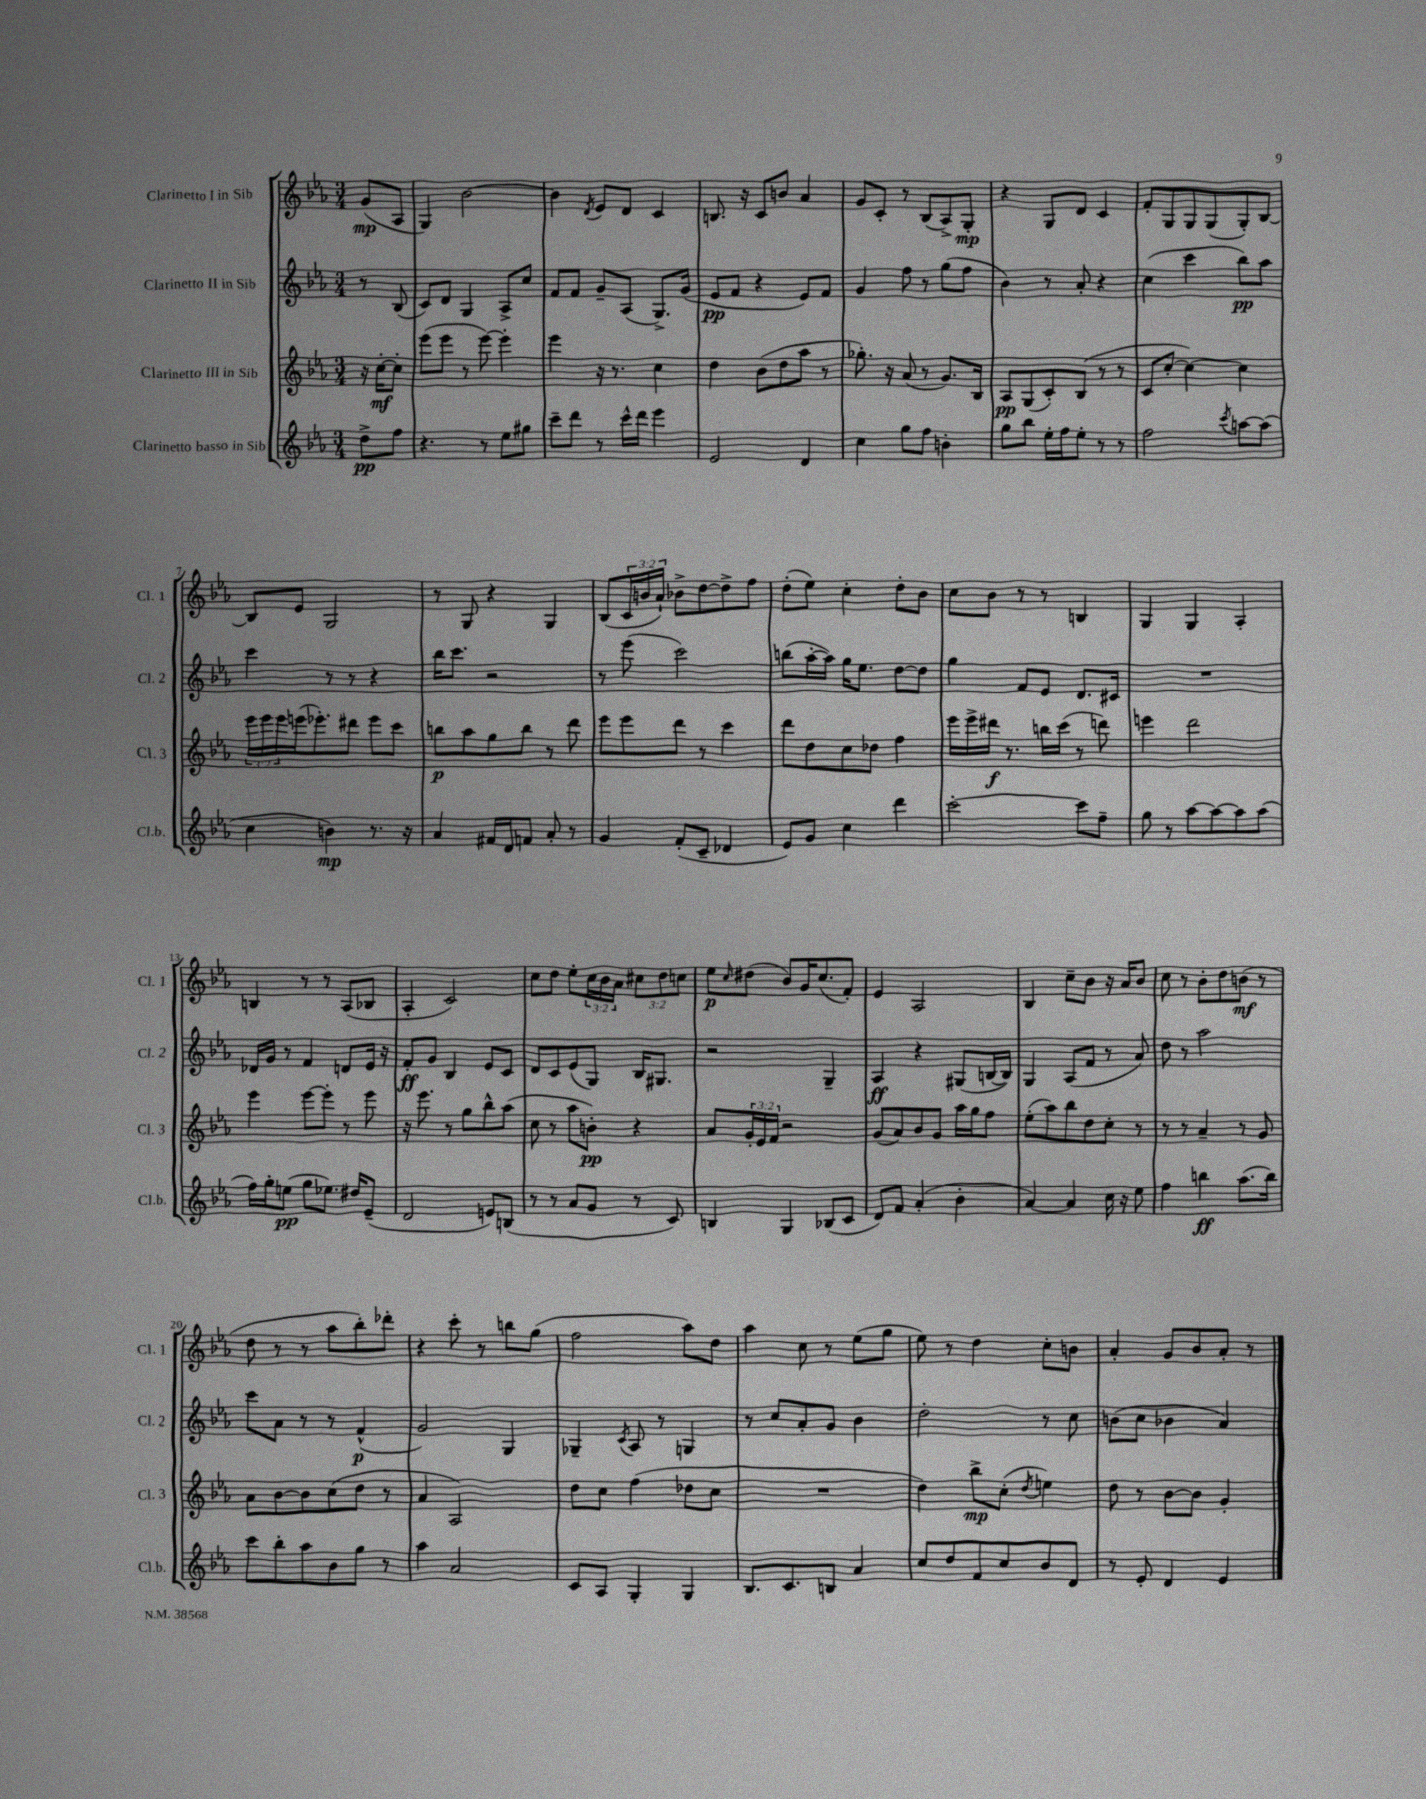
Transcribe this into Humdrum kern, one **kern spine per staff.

**kern	**kern	**kern	**kern
*staff4	*staff3	*staff2	*staff1
*clefG2	*clefG2	*clefG2	*clefG2
*k[b-e-a-]	*k[b-e-a-]	*k[b-e-a-]	*k[b-e-a-]
*M3/4	*M3/4	*M3/4	*M3/4
8dd^\L	16r	8r	(8g/L
.	[16cc'\LK	.	.
8ff\J	8cc'\]J	(8B-/	8A-/J
=	=	=	=
4.r	(8eee-\L	8c/L)	4G/)
.	8eee-\J	8d/J	.
.	8r	4G/	[2b-\
8r	[8eee-\)	.	.
8ee-\L	4eee-'\]	8A-^/L	.
8gg#\J	.	8cc/J	.
=	=	=	=
8ccc~\L	4eee-\	8f/L	4b-\]
8ddd\J	.	8f/J	.
.	.	.	8qd/
8r	16r	8g~/L	8e-/L
.	8.r	.	.
16ccc^^\LL	.	(8A-/J	8d/J
16ddd\JJ	.	.	.
4eee-\	4cc\	8.G^/L)	4c/
.	.	(16g/Jk	.
=	=	=	=
2e-/	4dd\	8e-/L	8.B/
.	.	8f/J	.
.	.	.	16r
.	(8b-\L	4r	8c/L
.	8dd\	.	8b/J
4d/	8aa-\J	8e-/L)	4a-/
.	8r	8f/J	.
=	=	=	=
4cc\	8.gg-'\)	4g/	8g/L
.	.	.	8c'/J
.	16r	.	.
8gg\L	(8a-/	8ff\	8r
8ff\J	8r	8r	(8B-/L
4b'\	8.g/L)	(8gg\L	8A-^/)
.	.	8ff\J	8G'/J
.	16B-/Jk	.	.
=	=	=	=
8gg\L	8A-/L	4b-\)	4r
8bb-\J	(8G/	.	.
16ee-'\LL	8c'/)	8r	8G/L
16ff\J	.	.	.
8ee-'\J	(8B-/J	8a-'/	8d/J
8r	8r	4r	4c/
8r	8r	.	.
=	=	=	=
2ff\	8c/L	(4cc\	8f'/L
.	[8cc'/J	.	8G/
.	4cc\_)	4ccc\	8G/
.	.	.	(8G/
8qccc/	.	.	.
[8aa\L	4cc\]	8bb-\L)	8G'/)
(8aa\]J	.	8aa-\J	[8B-/J
=	=	=	=
4cc\	24eee-\LL	4ccc\	8B-/]L
.	24eee-\	.	.
.	24eee-\	.	.
.	(16eee\J	.	8e-/J
.	8.eee-'\)	.	.
4b\)	.	8r	2G/
.	8ddd#\J	8r	.
8.r	8eee-\L	4r	.
.	8ccc\J	.	.
16r	.	.	.
=	=	=	=
4a-/	8bb\L	16bb-\LK	8r
.	.	8.ccc\J	.
.	8aa-\	.	8G/
16f#/LL	8gg\	2r	4r
16d/J	.	.	.
8f/J	8bb\J	.	.
8a-'/	8r	.	4G/
8r	8ddd\	.	.
=	=	=	=
4g/	8eee-\L	8r	(8B-/L
.	8eee-\	(8eee-\	24c/L
.	.	.	24b/
.	.	.	24a-`/JJ)
(8f'/L	8ddd\J	2ccc\)	8b-^\L
8c~/J	8r	.	[8dd\
4d-/	4ccc\	.	8dd^\]
.	.	.	8ff\J
=	=	=	=
8e-/L)	8ddd\L	(8bb\L	(8dd'\L
8g/J	8dd\	[16aa-'\L	8ee-\J)
.	.	16aa-\]JJ)	.
4cc\	8cc\	16gg\LK	4cc'\
.	.	8.ee-\J	.
.	8dd-\J	.	.
4ddd\	4ff\	[8dd\L	8dd'\L
.	.	8dd\]J	8b-\J
=	=	=	=
[2ccc'\	16eee-\LL	4gg\	8cc\L
.	16eee-^\	.	.
.	16ddd#\JJ	.	8b-\J
.	8.r	.	.
.	.	8f/L	8r
.	16bb\LL	8e-/J	8r
.	(16ccc\JJ	.	.
8ccc\]L	8r	8.d/L	4B/
8ff~\J	8ddd\)	.	.
.	.	16c#/Jk	.
=	=	=	=
8gg\	4eee\	2.r	4G/
8r	.	.	.
[8aa-\L	2ddd\	.	4G/
8aa-\_	.	.	.
8aa-\]	.	.	4A-'/
(8aa-\J	.	.	.
=	=	=	=
16ff\LL)	4eee-\	16d-/LL	4B/
16gg'\J	.	16g/JJ	.
(8ee\J	.	8r	.
8gg\L	[8eee-\L	4f/	8r
8.ee-\J)	8eee-'\]J	.	8r
.	8r	8d/L	(8A-/L
16dd#/LK	.	.	.
(8e-~/J	8eee-\	16e-/Jk	8B-/J
.	.	16r	.
=	=	=	=
2d/	16r	8f'/L	4A-'/
.	8.eee-\	.	.
.	.	8g/J	.
.	8r	4B-/	2c/)
.	8gg\L	.	.
8e/L)	8bb-^^\	8e-/L	.
(8B/J	(8aa-\J	8c/J	.
=	=	=	=
8r	8cc\	8d/L	8cc\L
8r	8r	8c/	8dd\J
8a-/L	8aa-\L	(8e-/	8ee-'\L
8g/J	8b'\J)	8G/J)	24cc\L
.	.	.	24b-\
.	.	.	24a-\JJ
8r	4r	16B-/LK	12cc#\L
.	.	8.G#/J	.
.	.	.	12dd\
8c/)	.	.	.
.	.	.	12cc\J
=	=	=	=
4B/	8a-/L	2r	8ee-\L
.	.	.	16qqcc/
.	24g'/L	.	(8dd#\J
.	24e-/	.	.
.	24f/JJ	.	.
4G/	2r	.	8b-/L)
.	.	.	16g/K
.	.	.	(8.cc/
(8B-/L	.	4G~/	.
8c/J	.	.	8f'/J)
=	=	=	=
8d/L)	(8g/L	4A-/	4e-/
8f/J	8a-/)	.	.
(4a-'/	8b-/	4r	2A-/
.	8g/J	.	.
4b-'\	16aa-\LL	(8G#/L	.
.	16gg\J	.	.
.	8ff\J	[16B/L	.
.	.	16B/]JJ)	.
=	=	=	=
[4a-/)	(8ee-'\L	4G/	4B-/
.	8aa-\)	.	.
4a-/]	8bb-\	(8A-/L	8cc~\L
.	8dd\	8f/J	8b-\J
16cc\	8cc'\J	8r	16r
16r	.	.	16a-/LK
8ee-\	8r	8a-/)	8b-/J
=	=	=	=
4ff\	8r	8dd\	8cc\
.	8r	8r	8r
4bb\	4a-~/	2aa-\	8b-'\L
.	.	.	8dd\
(8.aa-\L	8r	.	(8b\J
.	8g/	.	8r
16bb\Jk)	.	.	.
=	=	=	=
8ccc\L	8a-\L	8ccc\L	8dd\
8bb-'\	[8b-\	8a-\J	8r
8aa-\	8b-\]	8r	8r
8b-\	(8cc\	8r	8aa-\L
8gg\J	8dd\J	(4f^^/	8bb-'\)
8r	8r	.	8ddd-'\J
=	=	=	=
4aa-\	4a-/	2g/)	4r
2a-/	2A-/)	.	8ccc'\
.	.	.	8r
.	.	4G/	8bb\L
.	.	.	(8gg\J
=	=	=	=
8c/L	8dd\L	4G-~/	2ff\
8A-/J	8cc\J	.	.
.	.	8qc/	.
4G'/	(4ff\	8A-/	.
.	.	8r	.
4G/	8dd-\L	4G/	8aa-\L)
.	8cc\J	.	8dd\J
=	=	=	=
8.B-/L	2.r	8r	4aa-\
.	.	8cc/L	.
8.c/	.	.	.
.	.	8a-'/	8cc\
8B/J	.	8g/J	8r
4a-/	.	4b-\	(8ee-\L
.	.	.	8gg\J
=	=	=	=
8cc/L	4dd\)	2dd'\	8ee-\)
8dd/	.	.	8r
8f/	8bb-^\L	.	4dd\
8cc/	(8cc'\J	.	.
.	8qdd/	.	.
8b-/	4ee\)	8r	8cc'\L
8d/J	.	8cc\	8b\J
=	=	=	=
8r	8dd\	(8b\L	4a-'/
8e-'/	8r	8cc\J	.
4d/	[8b-\L	4b-\	8g/L
.	8b-\]J	.	8b-/
4e-/	4g'/	4a-/)	8a-'/J
.	.	.	8r
==	==	==	==
*-	*-	*-	*-
